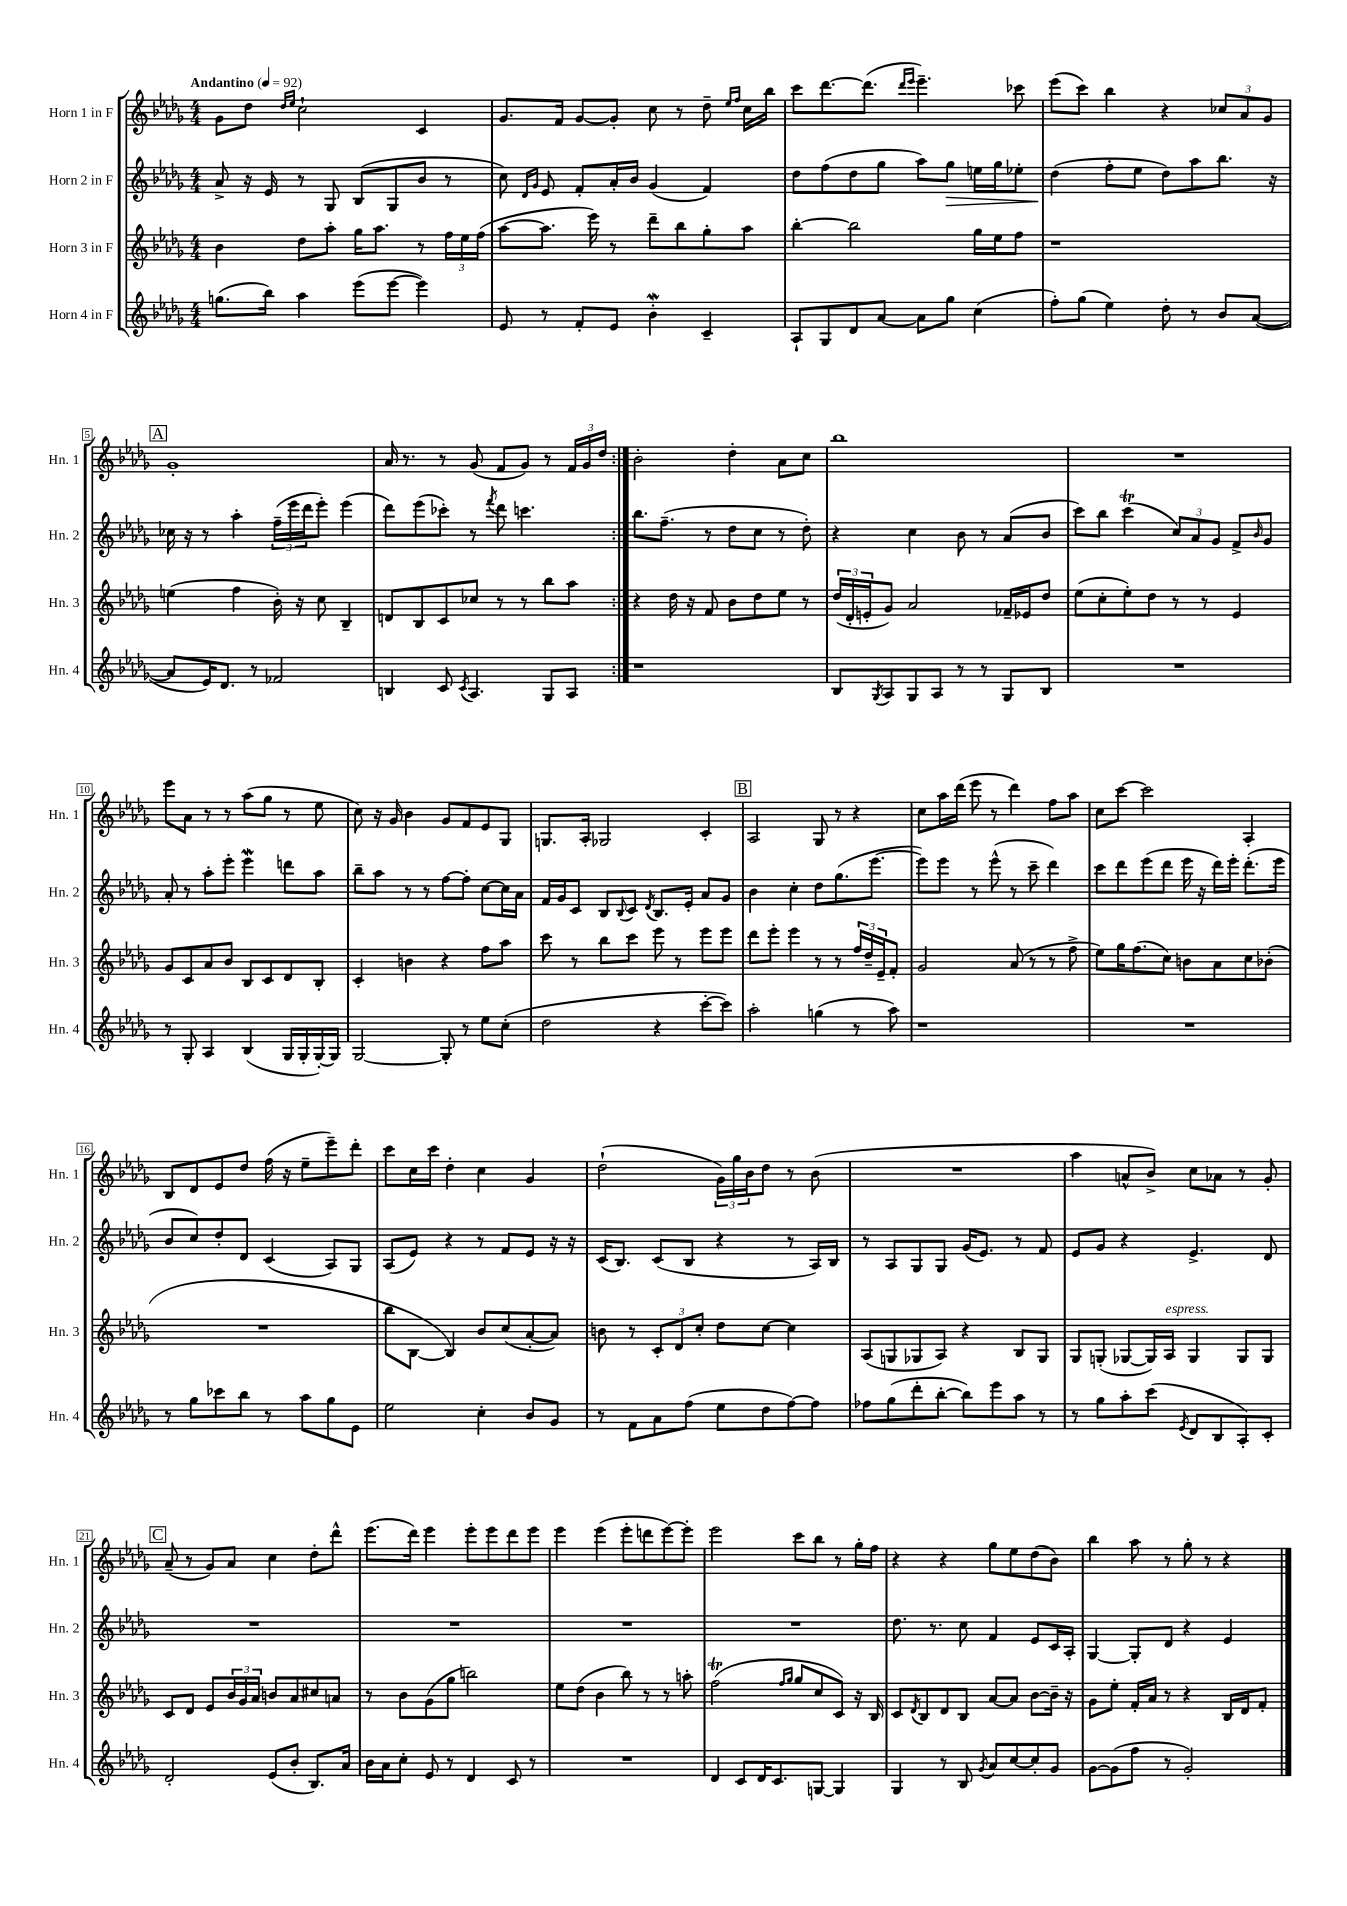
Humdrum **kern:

**kern	**kern	**kern	**dynam	**kern
*part4	*part3	*part2	*part2	*part1
*staff4	*staff3	*staff2	*staff2	*staff1
*I"Horn 4 in F	*I"Horn 3 in F	*I"Horn 2 in F	*	*I"Horn 1 in F
*I'Hn. 4	*I'Hn. 3	*I'Hn. 2	*	*I'Hn. 1
*clefG2	*clefG2	*clefG2	*	*clefG2
*k[b-e-a-d-g-]	*k[b-e-a-d-g-]	*k[b-e-a-d-g-]	*	*k[b-e-a-d-g-]
*M4/4	*M4/4	*M4/4	*	*M4/4
*MM92	*MM92	*MM92	*	*MM92
=1	=1	=1	=1	=1
!	!	!	!	!LO:TX:a:B:t=Andantino
(8.ggn\L	4b-\	8a-^/	.	8g-\L
.	.	16r	.	8dd-\J
16bb-\Jk)	.	16e-/	.	.
.	.	.	.	16qqdd-/LL
.	.	.	.	16qqee-/JJ
4aa-\	8dd-\L	8r	.	2cc`\
.	8aa-'\J	8G-/	.	.
(8eee-\L	16gg-\KL	(8B-/L	.	.
.	8.aa-\J	.	.	.
[8eee-\J	.	8G-/	.	.
4eee-\])	8r	8b-/J	.	4c/
.	24ff\LL	8r	.	.
.	24ee-\	.	.	.
.	(24ff\JJ	.	.	.
=2	=2	=2	=2	=2
8e-/	[8aa-\L	8cc\)	.	8.g-/L
.	.	16qqd-/LL	.	.
.	.	16qqg-/JJ	.	.
8r	8.aa-\J]	8e-/	.	.
.	.	.	.	16f/Jk
8f'/L	.	8f'/L	.	[8g-/L
.	16eee-\)	.	.	.
8e-/J	8r	16a-'/L	.	8g-'/J]
.	.	16b-/JJ	.	.
4b-W'\	8ddd-~\L	(4g-/	.	8cc\
.	8bb-\	.	.	8r
4c~/	8gg-'\	4f/)	.	8dd-~\
.	.	.	.	16qqee-/LL
.	.	.	.	16qqff/JJ
.	8aa-\J	.	.	16cc\LL
.	.	.	.	16bb-\JJ
=3	=3	=3	=3	=3
8A-`/L	[4bb-'\	8dd-\L	.	8ccc\L
8G-/	.	(8ff\	.	[8.ddd-\
8d-/	2bb-\]	8dd-\	.	.
.	.	.	.	(8.ddd-\J]
[8a-/J	.	8gg-\J	.	.
.	.	.	.	16qqddd-/LL
.	.	.	.	16qqeee-/JJ
8a-\L]	.	8aa-\L)	.	4.eee-~\)
!	!	!	!LO:HP:b	!
8gg-\J	.	8gg-\J	>	.
(4cc\	16gg-\LL	16een\LL	.	.
.	16ee-\J	16gg-\J	.	.
.	8ff\J	8ee-X'\J	.	8ccc-X\
=4	=4	=4	=4	=4
8ff'\L)	1r	(4dd-\	.	(8eee-\L
(8gg-\J	.	.	.	8ccc\J)
4ee-\)	.	8ff'\L	]	4bb-\
.	.	8ee-\J	.	.
8dd-'\	.	8dd-\L)	.	4r
8r	.	8aa-\	.	.
8b-/L	.	8.bb-\J	.	12cc-X/L
.	.	.	.	12a-/
([8a-/J	.	.	.	.
.	.	.	.	12g-/J
.	.	16r	.	.
!!LO:LB:g=z
!!LO:REH:place=s1:t=A
=5	=5	=5	=5	=5
8a-/L]	(4een\	16cc-X\	.	1g-'
.	.	16r	.	.
16e-/K)	.	8r	.	.
8.d-/J	.	.	.	.
.	4ff\	4aa-'\	.	.
8r	.	.	.	.
2f-X/	16b-'\)	(24ff~\LL	.	.
.	.	24eee-\	.	.
.	16r	.	.	.
.	.	24ddd-\J	.	.
.	8cc\	8eee-'\J)	.	.
.	4B-~/	(4eee-\	.	.
=6	=6	=6	=6	=6
4Bn/	8dn/L	8ddd-\L)	.	16a-/
.	.	.	.	8.r
.	8B-/	(8eee-\	.	.
8c/	8c/	8ccc-X'\J)	.	8r
8qc/	.	.	.	.
4.A-/	8cc-X/J	8r	.	(8g-/
.	.	8qfff/	.	.
.	8r	8ddd-\	.	8f/L
.	8r	4.cccn\	.	8g-/J)
8G-/L	8bb-\L	.	.	8r
8A-/J	8aa-\J	.	.	24f/LL
.	.	.	.	24g-/
.	.	.	.	24dd-/JJ
=7:|!	=7:|!	=7:|!	=7:|!	=7:|!
1r	4r	8.bb-\L	.	2b-'\
.	.	(8.ff~\J	.	.
.	16dd-\	.	.	.
.	16r	.	.	.
.	8f/	8r	.	.
.	8b-\L	8dd-\L	.	4dd-'\
.	8dd-\	8cc\J	.	.
.	8ee-\J	8r	.	8a-\L
.	8r	8dd-'\)	.	8cc\J
=8	=8	=8	=8	=8
8B-/L	(24dd-/LL	4r	.	1bb-
.	24d-'/	.	.	.
.	24en'/J	.	.	.
8qG-/	.	.	.	.
8A-/	8g-/J)	.	.	.
8G-/	2a-/	4cc\	.	.
8A-/J	.	.	.	.
8r	.	8b-\	.	.
8r	.	8r	.	.
8G-/L	16f-X~/LL	(8a-/L	.	.
.	16e-X/J	.	.	.
8B-/J	8dd-/J	8b-/J	.	.
=9	=9	=9	=9	=9
1r	(8ee-\L	8ccc\L)	.	1r
.	8cc'\	8bb-\J	.	.
.	8ee-'\)	(4ccct\	.	.
.	8dd-\J	.	.	.
.	8r	12cc/L)	.	.
.	.	12a-/	.	.
.	8r	.	.	.
.	.	12g-/J	.	.
.	4e-/	8f^/L	.	.
.	.	16qqb-/	.	.
.	.	8g-/J	.	.
!!LO:LB:g=z
=10	=10	=10	=10	=10
8r	8g-/L	8a-'/	.	8eee-\L
8G-'/	8c/	8r	.	8a-\J
4A-/	8a-/	8aa-'\L	.	8r
.	8b-/J	8eee-'\J	.	8r
(4B-/	8B-/L	4eee-W\	.	(8aa-\L
.	8c/	.	.	8gg-\J
16G-/LL	8d-/	8dddn\L	.	8r
16G-'/	.	.	.	.
[16G-'/)	8B-'/J	8aa-\J	.	8ee-\
16G-/JJ]	.	.	.	.
=11	=11	=11	=11	=11
[2G-/	4c'/	8bb-~\L	.	8cc\)
.	.	8aa-\J	.	16r
.	.	.	.	16g-/
.	4bn\	8r	.	4b-\
.	.	8r	.	.
8G-'/]	4r	[8ff\L	.	8g-/L
8r	.	8ff'\J]	.	8f/
8ee-\L	8ff\L	[8cc\L	.	8e-/
(8cc'\J	8aa-\J	16cc\L]	.	8G-/J
.	.	16a-\JJ	.	.
=12	=12	=12	=12	=12
2dd-\	8ccc\	16f/LL	.	8.Gn/L
.	.	16g-/J	.	.
.	8r	8c/J	.	.
.	.	.	.	16A-'/Jk
.	8bb-\L	8B-/L	.	2G-X/
.	.	8qqB-/	.	.
.	8ccc\J	8c/J	.	.
.	.	8qd-/	.	.
4r	8eee-\	8.B-/L	.	.
.	8r	.	.	.
.	.	16e-'/Jk	.	.
[8ccc'\L	8eee-\L	8a-/L	.	4c'/
8ccc\J])	8eee-\J	8g-/J	.	.
!!LO:REH:place=s1:t=B
=13	=13	=13	=13	=13
2aa-'\	8ddd-\L	4b-\	.	2A-/
.	8eee-'\J	.	.	.
.	4eee-\	4cc'\	.	.
(4ggn\	8r	8dd-\L	.	8G-/
.	8r	(8.gg-\	.	8r
8r	24ff/LL	.	.	4r
.	24dd-~/	.	.	.
.	.	[8.eee-\J	.	.
.	24e-~/J	.	.	.
8aa-\)	8f'/J	.	.	.
=14	=14	=14	=14	=14
1r	2g-/	8eee-\L])	.	8cc\L
.	.	8eee-\J	.	16aa-\L
.	.	.	.	(16ddd-\JJ
.	.	8r	.	8eee-\
.	.	(8eee-^^\	.	8r
.	(8a-/	8r	.	4ddd-\)
.	8r	8ccc~\	.	.
.	8r	4ddd-\)	.	8ff\L
.	8ff^\	.	.	8aa-\J
=15	=15	=15	=15	=15
1r	8ee-\L)	8ccc\L	.	8cc\L
.	16gg-\K	8ddd-\	.	[8ccc\J
.	(8.ff\	.	.	.
.	.	(8eee-\	.	2ccc\]
.	8cc\J)	8ddd-\J	.	.
.	8bn\L	16eee-\	.	.
.	.	16r	.	.
.	8a-\	16ddd-\LL)	.	.
.	.	16eee-'\JJ	.	.
.	8cc\	(8.ddd-'\L	.	4A-'/
.	(8b-X'\J	.	.	.
.	.	16eee-\Jk	.	.
!!LO:LB:g=z
=16	=16	=16	=16	=16
8r	1r	8b-/L	.	8B-/L
8gg-\L	.	8cc/)	.	8d-/
8ccc-X\	.	8dd-'/	.	8e-/
8bb-\J	.	8d-/J	.	8dd-/J
8r	.	(4c/	.	(16ff\
.	.	.	.	16r
8aa-\L	.	.	.	8ee-~\L
8gg-\	.	8A-/L)	.	8eee-~\)
8e-\J	.	8G-/J	.	8ddd-'\J
=17	=17	=17	=17	=17
2ee-\	8bb-\L	(8A-/L	.	8ccc\L
.	[8B-\J	8e-/J)	.	16cc\L
.	.	.	.	16ccc\JJ
.	4B-/])	4r	.	4dd-'\
4cc'\	8b-/L	8r	.	4cc\
.	(8cc/	8f/L	.	.
8b-/L	[8a-'/	8e-/J	.	4g-/
8g-/J	8a-/J])	16r	.	.
.	.	16r	.	.
=18	=18	=18	=18	=18
8r	8bn\	(16c/KL	.	(2dd-`\
.	.	8.B-/J)	.	.
8f\L	8r	.	.	.
8a-\	12c'/L	(8c/L	.	.
.	12d-/	.	.	.
(8ff\J	.	8B-/J	.	.
.	12cc'/J	.	.	.
8ee-\L	8dd-\L	4r	.	24g-\LL)
.	.	.	.	24gg-\
.	.	.	.	24b-\J
8dd-\	[8cc\J	.	.	8dd-\J
[8ff\)	4cc\]	8r	.	8r
8ff\J]	.	16A-/LL)	.	(8b-\
.	.	16B-/JJ	.	.
=19	=19	=19	=19	=19
8ff-X\L	(8A-/L	8r	.	1r
(8gg-\	8Gn/	8A-/L	.	.
8ddd-'\	8G-X/	8G-/	.	.
[8bb-'\J	8A-/J)	8G-/J	.	.
8bb-\L])	4r	(16g-/KL	.	.
.	.	8.e-/J)	.	.
8eee-\	.	.	.	.
8aa-\J	8B-/L	8r	.	.
8r	8G-/J	8f/	.	.
=20	=20	=20	=20	=20
8r	8G-/L	8e-/L	.	4aa-\
8gg-\L	(8Gn'/J	8g-/J	.	.
8aa-'\	[8G-X/L	4r	.	8an^^/L
(8ccc\J	16G-/L])	.	.	8b-^/J)
!	!LO:TX:a:i:t=espress.	!	!	!
.	16A-/JJ	.	.	.
8qe-/	.	.	.	.
8d-/L	4G-/	4.e-^/	.	8cc\L
8B-/	.	.	.	8a-X\J
8A-'/)	8G-/L	.	.	8r
8c'/J	8G-/J	8d-/	.	8g-'/
!!LO:LB:g=z
!!LO:REH:place=s1:t=C
=21	=21	=21	=21	=21
2d-'/	8c/L	1r	.	(8a-~/
.	8d-/J	.	.	8r
.	8e-/L	.	.	8g-/L)
.	24b-/L	.	.	8a-/J
.	24g-/	.	.	.
.	24a-/JJ	.	.	.
(8e-/L	8bn/L	.	.	4cc\
8b-'/J	8a-/	.	.	.
8.B-/L)	8cc#X/	.	.	8dd-'\L
.	8an/J	.	.	8ddd-^^\J
16a-/Jk	.	.	.	.
=22	=22	=22	=22	=22
16b-\LL	8r	1r	.	(8.eee-\L
16a-\J	.	.	.	.
8cc'\J	8b-\L	.	.	.
.	.	.	.	16ddd-\Jk)
8e-/	(8g-\	.	.	4eee-\
8r	8gg-\J	.	.	.
4d-/	2bbn\)	.	.	8eee-'\L
.	.	.	.	8eee-\
8c/	.	.	.	8ddd-\
8r	.	.	.	8eee-\J
=23	=23	=23	=23	=23
1r	8ee-\L	1r	.	4eee-\
.	(8dd-\J	.	.	.
.	4b-\	.	.	(4eee-\
.	8bb-\)	.	.	8eee-'\L
.	8r	.	.	8dddn\
.	8r	.	.	[8eee-\)
.	8aan'\	.	.	8eee-'\J]
=24	=24	=24	=24	=24
4d-/	(2fft\	1r	.	2eee-\
8c/L	.	.	.	.
16d-/K	.	.	.	.
8.c/	.	.	.	.
.	16qqff/LL	.	.	.
.	16qqgg-/JJ	.	.	.
.	8gg-/L	.	.	8ccc\L
[8Gn/J	8cc/	.	.	8bb-\J
4G/]	8c/J)	.	.	8r
.	16r	.	.	16gg-'\LL
.	16B-/	.	.	16ff\JJ
=25	=25	=25	=25	=25
4G-/	8c/L	8.dd-\	.	4r
.	8qd-/	.	.	.
.	8B-/	.	.	.
.	.	8.r	.	.
8r	8d-/	.	.	4r
8B-/	8B-/J	8cc\	.	.
8qg-/	.	.	.	.
8a-/L	[8a-/L	4f/	.	8gg-\L
[8cc/	8a-/J]	.	.	8ee-\
8cc'/]	[8b-\L	8e-/L	.	(8dd-\
8g-/J	16b-~\Jk]	16c/L	.	8b-\J)
.	16r	16A-'/JJ	.	.
=26	=26	=26	=26	=26
[8g-\L	8g-\L	[4G-/	.	4bb-\
(8g-\]	8ee-'\J	.	.	.
8ff\J	16f'/LL	8G-'/L]	.	8aa-\
.	16a-/JJ	.	.	.
8r	8r	8d-/J	.	8r
2g-'/)	4r	4r	.	8gg-'\
.	.	.	.	8r
.	16B-/LL	4e-/	.	4r
.	16d-/J	.	.	.
.	8f'/J	.	.	.
==	==	==	==	==
*-	*-	*-	*-	*-
